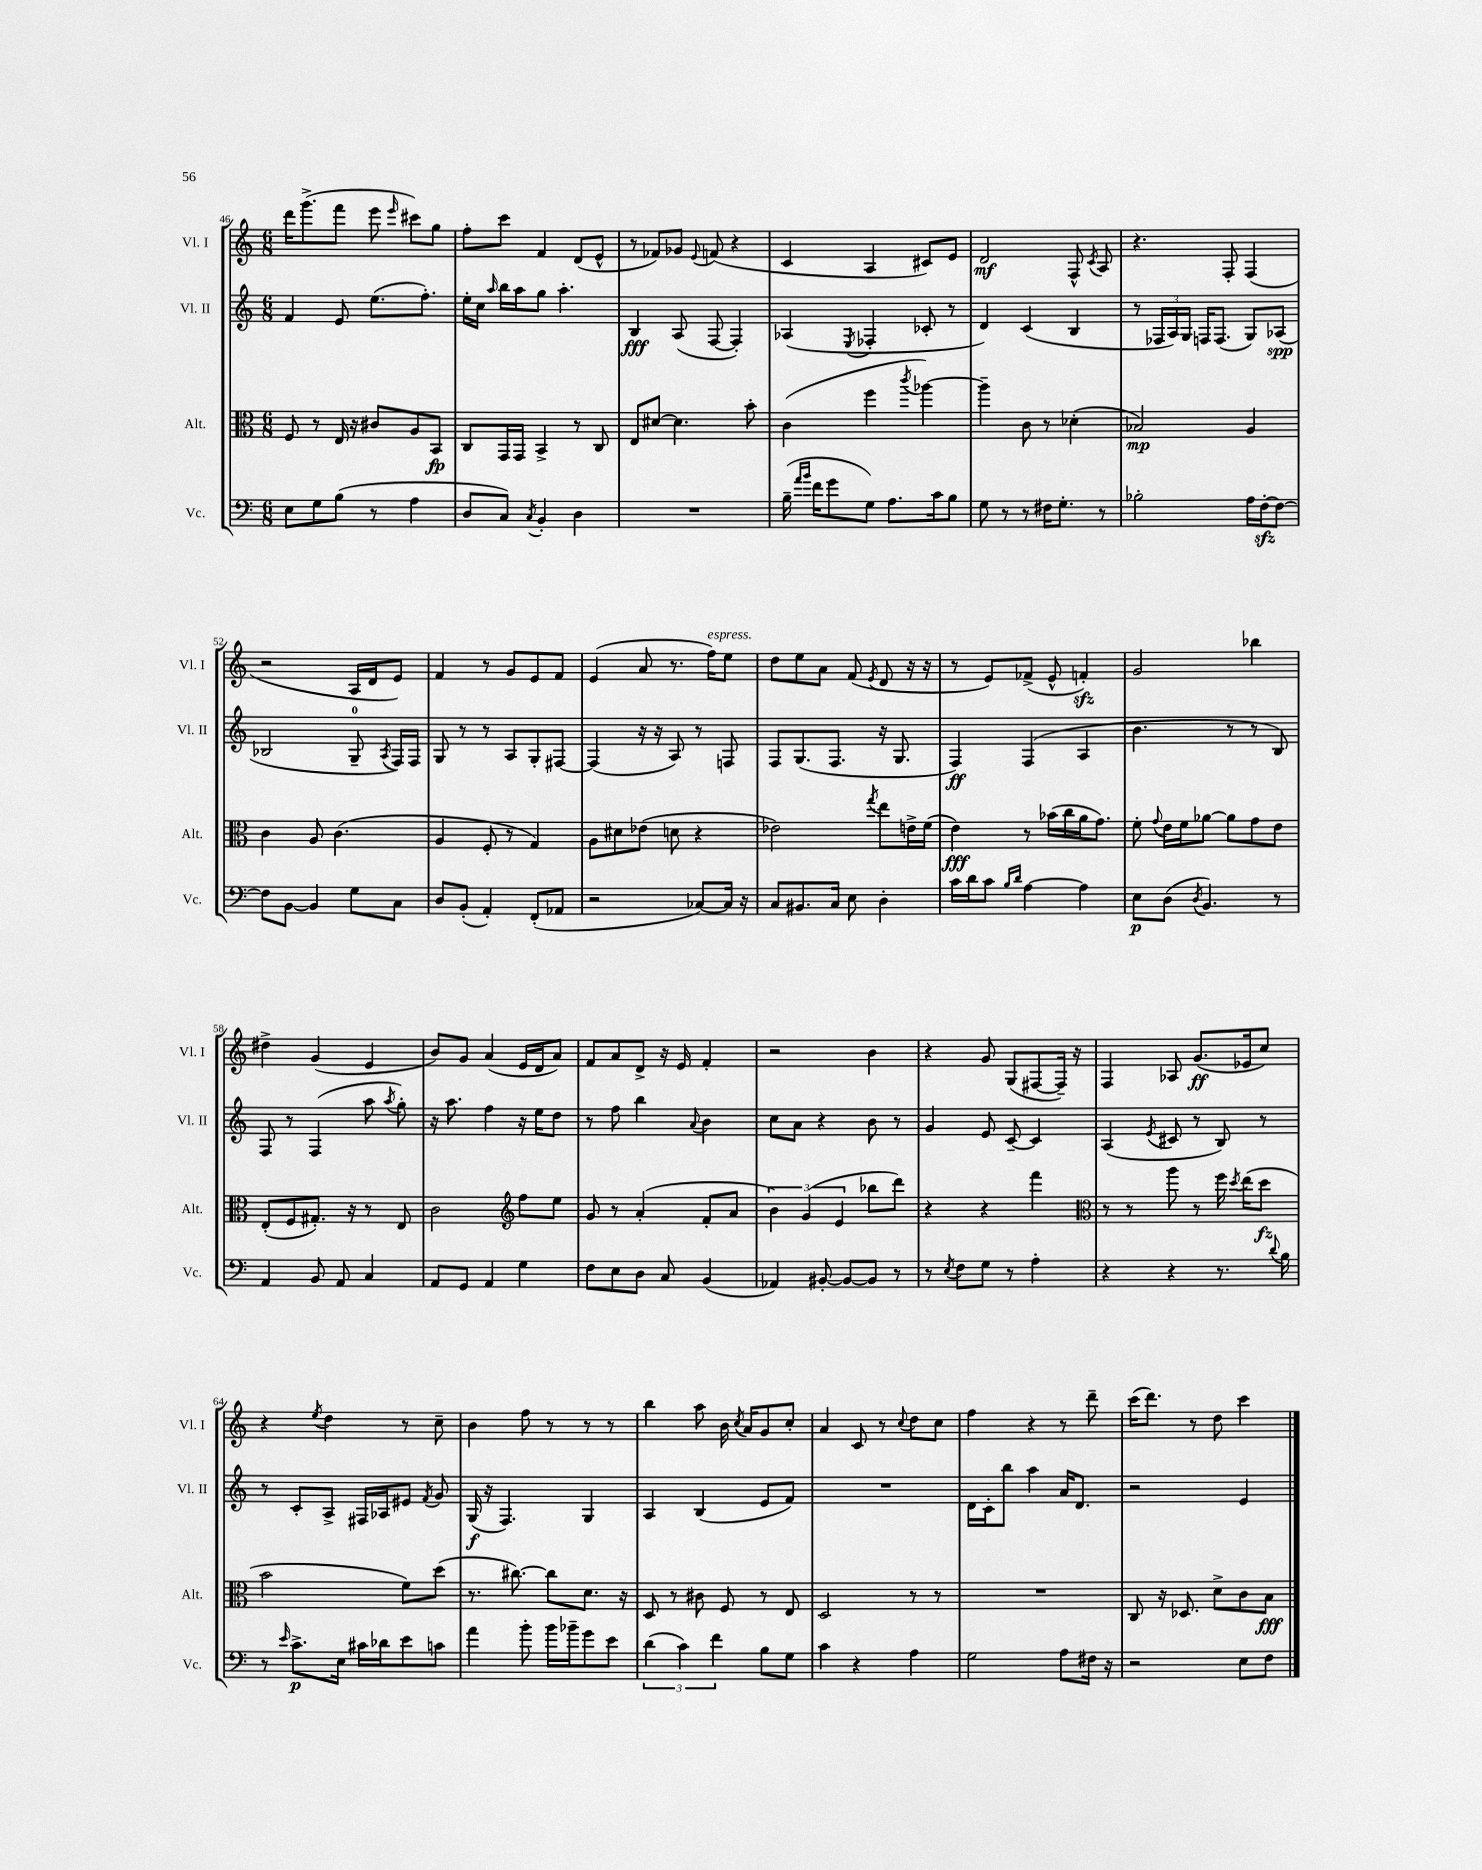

**kern	**dynam	**kern	**dynam	**kern	**dynam	**kern	**dynam
*part4	*part4	*part3	*part3	*part2	*part2	*part1	*part1
*staff4	*staff4	*staff3	*staff3	*staff2	*staff2	*staff1	*staff1
*I"Vc.	*	*I"Alt.	*	*I"Vl. II	*	*I"Vl. I	*
*I'Vc.	*	*I'Alt.	*	*I'Vl. II	*	*I'Vl. I	*
*clefF4	*	*clefC3	*	*clefG2	*	*clefG2	*
*k[]	*	*k[]	*	*k[]	*	*k[]	*
*M6/8	*	*M6/8	*	*M6/8	*	*M6/8	*
=46	=46	=46	=46	=46	=46	=46	=46
8E\L	.	8F/	.	4f/	.	16ddd\KL	.
.	.	.	.	.	.	(8.ggg^\	.
8G\	.	8r	.	.	.	.	.
(8B\J	.	16E/	.	8e/	.	8fff\J	.
.	.	16r	.	.	.	.	.
8r	.	8c#X/L	.	(8.ee\L	.	8eee\	.
.	.	.	.	.	.	16qqeee/	.
4A\	.	8A/	.	.	.	8ccc#X\L)	.
.	.	.	.	8.ff'\J)	.	.	.
.	.	8BB/J	fp	.	.	8gg\J	.
=47	=47	=47	=47	=47	=47	=47	=47
8D/L	.	8C/L	.	16ee'\LL	.	8ff'\L	.
.	.	.	.	16cc\JJ	.	.	.
.	.	.	.	16qqaa/	.	.	.
8C/J)	.	16GG/L	.	16bb\LL	.	8ccc\J	.
.	.	16GG/JJ	.	16aa\J	.	.	.
8qC/	.	.	.	.	.	.	.
4BB'/	.	4BB^/	.	8gg\J	.	4f/	.
.	.	.	.	4.aa'\	.	.	.
4D\	.	8r	.	.	.	(8d/L	.
.	.	8C/	.	.	.	8e^^/J	.
=48	=48	=48	=48	=48	=48	=48	=48
2.r	.	8E/L	.	4B/	fff	8r	.
.	.	[8d#X/J	.	.	.	8f-X/L)	.
.	.	4.d#\]	.	(8A/	.	8g-X/J	.
.	.	.	.	.	.	8qqe/	.
.	.	.	.	[8F/	.	(8fn/	.
.	.	.	.	4F'/])	.	4r	.
.	.	8b'\	.	.	.	.	.
=49	=49	=49	=49	=49	=49	=49	=49
(16B~\	.	(4c\	.	(4A-X/	.	4c/	.
16qqa/LL	.	.	.	.	.	.	.
16qqb/JJ	.	.	.	.	.	.	.
16f\KL	.	.	.	.	.	.	.
8g\	.	.	.	.	.	.	.
.	.	.	.	8qE/	.	.	.
8G\J)	.	4ff\	.	4F-X'/	.	4A/	.
8.A\L	.	.	.	.	.	.	.
.	.	8qccc/	.	.	.	.	.
.	.	[4aa-X\)	.	8c-X'/	.	8c#X/L)	.
16c\k	.	.	.	.	.	.	.
8B\J	.	.	.	8r	.	8e/J	.
=50	=50	=50	=50	=50	=50	=50	=50
8G\	.	4aa-~\]	.	4d/)	.	2d/	mf
8r	.	.	.	.	.	.	.
8r	.	8c\	.	(4c/	.	.	.
16F#X\KL	.	8r	.	.	.	.	.
8.G'\J	.	.	.	.	.	.	.
.	.	(4d-X'\	.	4B/	.	8F^^/	.
.	.	.	.	.	.	8qc/	.
8r	.	.	.	.	.	8A/	.
=51	=51	=51	=51	=51	=51	=51	=51
2B-X'\	.	2B-X/)	mp	8r	.	4.r	.
.	.	.	.	24F-X/LL	.	.	.
.	.	.	.	24A/)	.	.	.
.	.	.	.	24G/JJ	.	.	.
.	.	.	.	16Fn/KL	.	.	.
.	.	.	.	(8.F/J	.	.	.
.	.	.	.	.	.	8F'/	.
16A\LL	.	4A/	.	8G/L)	.	(4F/	.
[16Fzz'\J	.	.	.	.	.	.	.
8F\J_	.	.	.	(8A-X/J	spp	.	.
!!LO:LB:g=z
=52	=52	=52	=52	=52	=52	=52	=52
8F\L]	.	4c\	.	2B-X/	.	2r	.
[8BB\J	.	.	.	.	.	.	.
4BB/]	.	8A/	.	.	.	.	.
.	.	(4.c\	.	.	.	.	.
8G\L	.	.	.	8G~/	.	16A/LL	.
.	.	.	.	.	.	16d/J	.
.	.	.	.	8qA/	.	.	.
8C\J	.	.	.	16F/LL)	.	8e/J)	.
.	.	.	.	16F/JJ	.	.	.
=53	=53	=53	=53	=53	=53	=53	=53
8D/L	.	4A/	.	8G/	.	4f/	.
(8BB'/J	.	.	.	8r	.	.	.
4AA'/)	.	8F'/	.	8r	.	8r	.
.	.	8r	.	8A/L	.	8g/L	.
(8FF'/L	.	4G/)	.	8G'/	.	8e/	.
8AA-X/J	.	.	.	[8F#X/J	.	8f/J	.
=54	=54	=54	=54	=54	=54	=54	=54
2r	.	8A\L	.	(4F#/]	.	(4e/	.
.	.	8d#X\	.	.	.	.	.
.	.	(8e-X\J	.	16r	.	8a/	.
.	.	.	.	16r	.	.	.
.	.	8dn\	.	8A/)	.	8.r	.
[8C-X/L)	.	4r	.	8r	.	.	.
!	!	!	!	!	!	!LO:TX:a:i:t=espress.	!
.	.	.	.	.	.	16ff\KL)	.
16C-/Jk]	.	.	.	8Fn/	.	8ee\J	.
16r	.	.	.	.	.	.	.
=55	=55	=55	=55	=55	=55	=55	=55
8C/L	.	2e-X\)	.	8F/L	.	8dd\L	.
8.BB#X/	.	.	.	(8.G/	.	8ee\	.
.	.	.	.	.	.	8a\J	.
16C/Jk	.	.	.	8.F/J	.	.	.
8E\	.	.	.	.	.	(8f/	.
.	.	8qgg/	.	.	.	8qe/	.
4D'\	.	8ee\L	.	16r	.	8d/	.
.	.	.	.	8.G/	.	.	.
.	.	16en^\L	.	.	.	16r	.
.	.	(16f\JJ	.	.	.	16r	.
=56	=56	=56	=56	=56	=56	=56	=56
16c\LL	.	4e\)	fff	4F/)	ff	8r	.
16d\J	.	.	.	.	.	.	.
8c\J	.	.	.	.	.	8e/L)	.
16qqB/LL	.	.	.	.	.	.	.
16qqd/JJ	.	.	.	.	.	.	.
[4A\	.	8r	.	(4F/	.	(8f-X^/J	.
.	.	(16b-X\LL	.	.	.	8e^^/	.
.	.	16cc\	.	.	.	.	.
4A\]	.	16a\J	.	4A/	.	4fnzz'/)	.
.	.	8.g\J)	.	.	.	.	.
=57	=57	=57	=57	=57	=57	=57	=57
8E\L	p	8f'\	.	4.b\	.	2g/	.
.	.	8qqg/	.	.	.	.	.
(8D\J	.	16e\LL	.	.	.	.	.
.	.	16f\J	.	.	.	.	.
8qD/	.	.	.	.	.	.	.
4.BB/)	.	[8a-X\J	.	.	.	.	.
.	.	8a-\L]	.	8r	.	.	.
.	.	8g\	.	8r	.	4bb-X\	.
8r	.	8e\J	.	8B/)	.	.	.
!!LO:LB:g=z
=58	=58	=58	=58	=58	=58	=58	=58
4AA/	.	(8E'/L	.	8F/	.	4dd#X^\	.
.	.	8F/	.	8r	.	.	.
8BB/	.	8.G#X'/J)	.	(4F/	.	(4g/	.
8AA/	.	.	.	.	.	.	.
.	.	16r	.	.	.	.	.
4C/	.	8r	.	8aa\	.	4e/	.
.	.	.	.	8qaa/	.	.	.
.	.	8E/	.	8gg'\)	.	.	.
=59	=59	=59	=59	=59	=59	=59	=59
8AA/L	.	2c\	.	16r	.	8b/L)	.
.	.	.	.	8.aa\	.	.	.
8GG/J	.	.	.	.	.	8g/J	.
4AA/	.	.	.	4ff\	.	(4a/	.
*	*	*clefG2	*	*	*	*	*
4G\	.	8ff\L	.	16r	.	16e/LL	.
.	.	.	.	16ee\KL	.	16d/J	.
.	.	8ee\J	.	8dd\J	.	8a/J)	.
=60	=60	=60	=60	=60	=60	=60	=60
8F\L	.	8g/	.	8r	.	8f/L	.
8E\	.	8r	.	8ff\	.	8a/	.
8D\J	.	(4a'/	.	4bb\	.	8d^/J	.
8C/	.	.	.	.	.	16r	.
.	.	.	.	.	.	16e/	.
.	.	.	.	8qqa/	.	.	.
(4BB/	.	8f'/L	.	4b\	.	4f'/	.
.	.	8a/J	.	.	.	.	.
=61	=61	=61	=61	=61	=61	=61	=61
4AA-X/)	.	6b\)	.	8cc\L	.	2r	.
.	.	.	.	8a\J	.	.	.
.	.	(6g/	.	.	.	.	.
[8BB#X'/	.	.	.	4r	.	.	.
.	.	6e/	.	.	.	.	.
8BB#/L_	.	.	.	.	.	.	.
8BB#/J]	.	8bb-X\L	.	8b\	.	4b\	.
8r	.	8ddd\J)	.	8r	.	.	.
=62	=62	=62	=62	=62	=62	=62	=62
8r	.	4r	.	4g/	.	4r	.
8qE/	.	.	.	.	.	.	.
8F\L	.	.	.	.	.	.	.
8G\J	.	4r	.	8e/	.	8g/	.
8r	.	.	.	[8c~/	.	(8G/L	.
4A'\	.	4fff\	.	4c/]	.	[8F#X/	.
.	.	.	.	.	.	16F#~/Jk])	.
.	.	.	.	.	.	16r	.
=63	=63	=63	=63	=63	=63	=63	=63
*	*	*clefC3	*	*	*	*	*
4r	.	8r	.	(4A/	.	4F/	.
.	.	8r	.	.	.	.	.
.	.	.	.	8qe/	.	.	.
4r	.	8aa\	.	8c#X/	.	8A-X/	.
.	.	8r	.	8r	.	(8.g/L	ff
8.r	.	16ff\	.	8B/)	.	.	.
.	.	8qdd/	.	.	.	.	.
.	.	(16ee\KL	.	.	.	16e-X/k	.
.	.	8dd\J	fz	8r	.	8cc/J)	.
8qqd/	.	.	.	.	.	.	.
16B\	.	.	.	.	.	.	.
!!LO:LB:g=z
=64	=64	=64	=64	=64	=64	=64	=64
8r	.	2b\	.	8r	.	4r	.
16qqe/	.	.	.	.	.	.	.
8.c^\L	p	.	.	8c'/L	.	.	.
.	.	.	.	.	.	8qee/	.
.	.	.	.	8A^/J	.	4dd\	.
16E\Jk	.	.	.	.	.	.	.
16c#X\LL	.	.	.	16F#X/LL	.	.	.
16d-X\J	.	.	.	16A-X/J	.	.	.
8e\	.	8f\L)	.	8e#X/J	.	8r	.
.	.	.	.	8qf/	.	.	.
8cn\J	.	(8dd\J	.	8g/	.	8cc~\	.
=65	=65	=65	=65	=65	=65	=65	=65
4a\	.	8.r	.	(16G/	f	4b\	.
.	.	.	.	16r	.	.	.
.	.	.	.	4.F/)	.	.	.
.	.	[8.cc#X\)	.	.	.	.	.
8b'\	.	.	.	.	.	8ff\	.
16b\LL	.	8cc#\L]	.	.	.	8r	.
16b-X~\J	.	.	.	.	.	.	.
8g\	.	8.d\J	.	4G/	.	8r	.
8e\J	.	.	.	.	.	8r	.
.	.	16r	.	.	.	.	.
=66	=66	=66	=66	=66	=66	=66	=66
(6d\	.	8D/	.	4A/	.	4bb\	.
.	.	8r	.	.	.	.	.
6c\)	.	.	.	.	.	.	.
.	.	8c#X\	.	(4B/	.	8aa\	.
6f\	.	.	.	.	.	.	.
.	.	8F/	.	.	.	16b\	.
.	.	.	.	.	.	8qcc/	.
.	.	.	.	.	.	16a/KL	.
8B\L	.	8r	.	8e/L	.	8g/	.
8G\J	.	8E/	.	8f/J)	.	8cc'/J	.
=67	=67	=67	=67	=67	=67	=67	=67
4c\	.	2D/	.	2.r	.	4a/	.
4r	.	.	.	.	.	8c/	.
.	.	.	.	.	.	8r	.
.	.	.	.	.	.	8qqcc/	.
4A\	.	8r	.	.	.	8dd\L	.
.	.	8r	.	.	.	8cc\J	.
=68	=68	=68	=68	=68	=68	=68	=68
2G\	.	2.r	.	16d\LL	.	4ff\	.
.	.	.	.	16c'\J	.	.	.
.	.	.	.	8bb\J	.	.	.
.	.	.	.	4aa\	.	4r	.
8A\L	.	.	.	16a/KL	.	8r	.
.	.	.	.	8.d/J	.	.	.
16F#X\Jk	.	.	.	.	.	8ddd~\	.
16r	.	.	.	.	.	.	.
=69	=69	=69	=69	=69	=69	=69	=69
2r	.	8C/	.	2r	.	(16ccc\KL	.
.	.	.	.	.	.	8.ddd\J)	.
.	.	16r	.	.	.	.	.
.	.	8.D-X/	.	.	.	.	.
.	.	.	.	.	.	8r	.
.	.	8d^\L	.	.	.	8dd\	.
8E\L	.	8c\	.	4e/	.	4ccc\	.
8F\J	.	8B\J	fff	.	.	.	.
==	==	==	==	==	==	==	==
*-	*-	*-	*-	*-	*-	*-	*-
